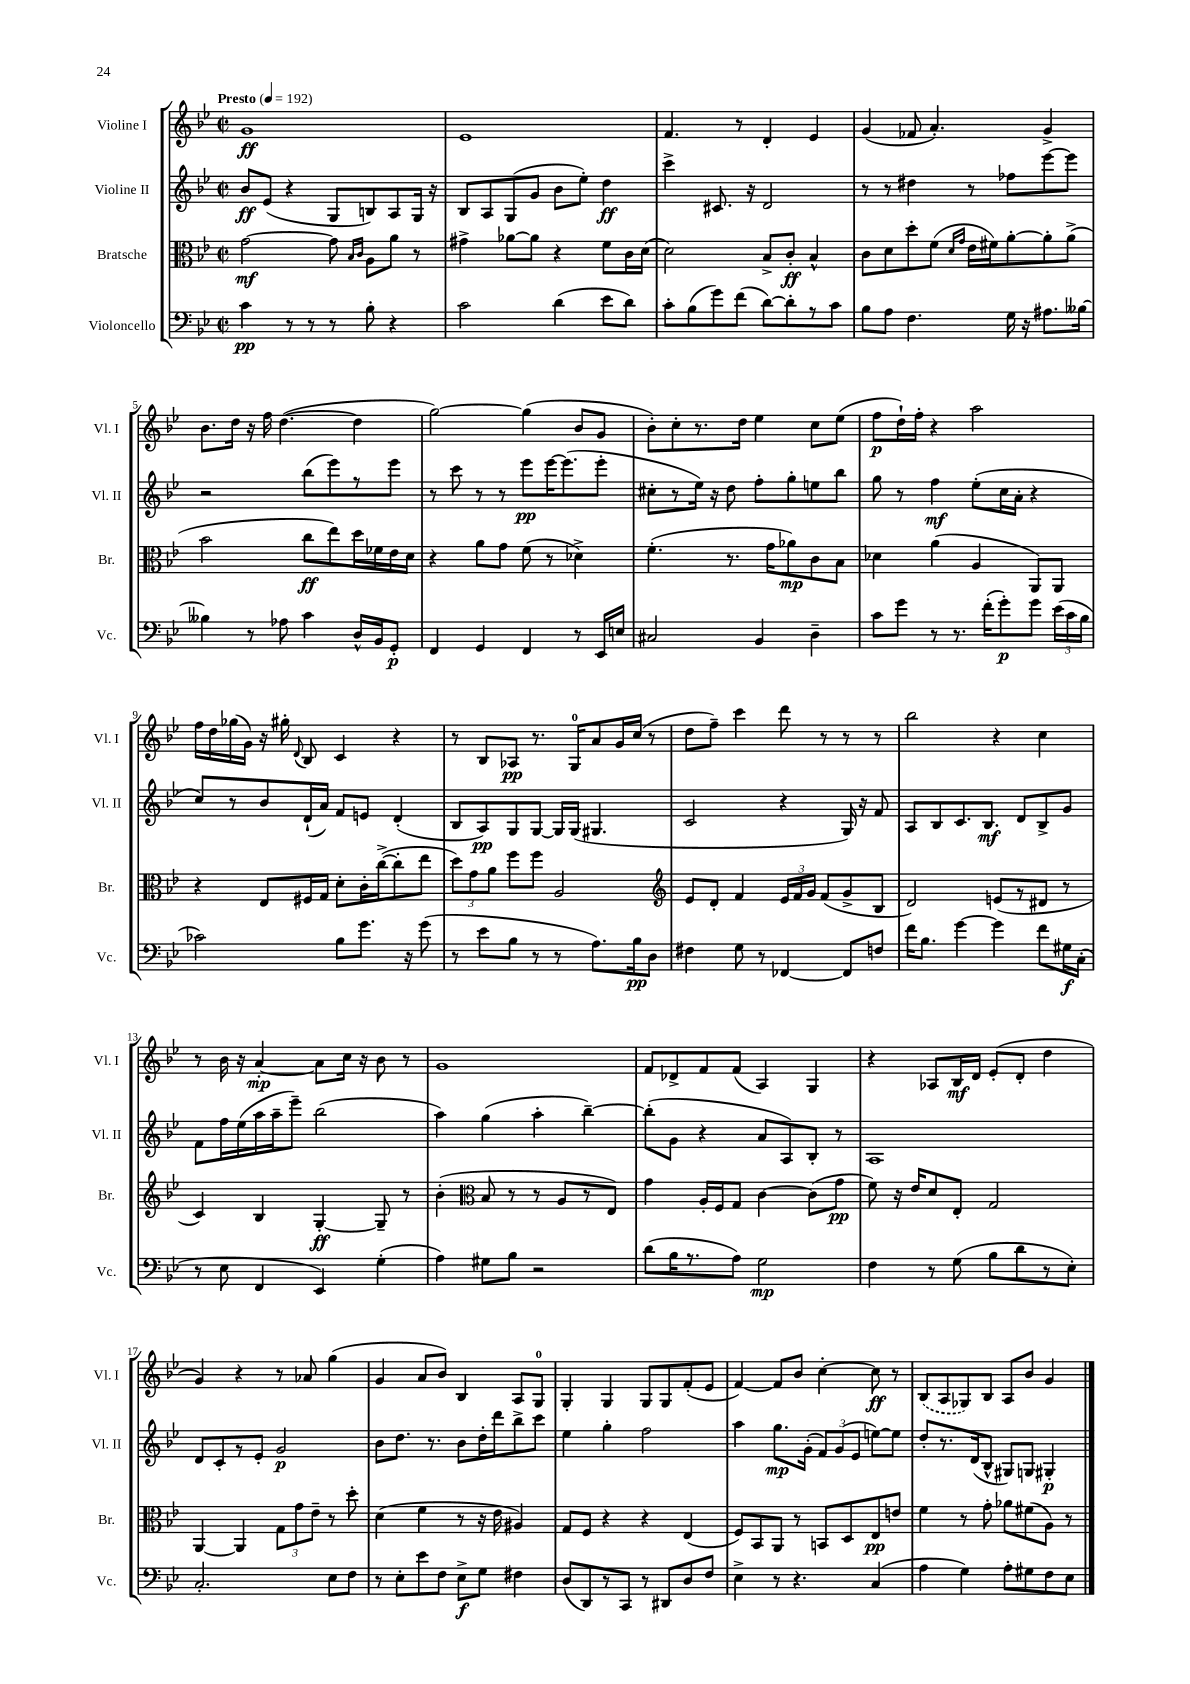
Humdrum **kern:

**kern	**kern	**kern	**kern
*staff4	*staff3	*staff2	*staff1
*clefF4	*clefC3	*clefG2	*clefG2
*k[b-e-]	*k[b-e-]	*k[b-e-]	*k[b-e-]
*M2/2	*M2/2	*M2/2	*M2/2
*met(c|)	*met(c|)	*met(c|)	*met(c|)
*MM192	*MM192	*MM192	*MM192
4c	[2g	8b-	1g
.	.	(8e-	.
8r	.	4r	.
8r	.	.	.
8r	8g]	8G	.
.	16qqB-	.	.
.	16qqc	.	.
8B-'	8A	8B)	.
4r	8a	8A	.
.	8r	16G	.
.	.	16r	.
=	=	=	=
2c	4g#^	8B-	1e-
.	.	8A	.
.	[8a-	(8G	.
.	8a-]	8g	.
(4d	4r	8b-	.
.	.	8ee-')	.
8e-	8f	4dd	.
8d)	16c	.	.
.	(16d	.	.
=	=	=	=
8c'	2d)	4ccc^	4.f
(8B-	.	.	.
8g)	.	8.c#	.
(8f	.	.	8r
.	.	16r	.
[8d)	8B-^	2d	4d'
8d']	8c'	.	.
8r	4B-^^	.	4e-
8c	.	.	.
=	=	=	=
8B-	8c	8r	(4g
8A	8d	8r	.
4.F	8dd'	4dd#	8f-
.	(8f	.	4.a')
.	16qqd	.	.
.	16qqg	.	.
.	16e-	8r	.
.	16f#)	.	.
16G	[8a'	8ff-	.
16r	.	.	.
8.A#	8a']	[8eee-	4g^
.	(8a^	8eee-]	.
[16B--	.	.	.
=	=	=	=
4B--]	2b-	2r	8.b-
.	.	.	16dd
8r	.	.	16r
.	.	.	16ff
8A-	.	.	([4.dd
4c	8cc	(8bb-	.
.	8ee-)	8eee-)	.
16D^^	16dd	8r	4dd]
16BB-	16f-	.	.
8GG'	16e-	8eee-	.
.	16d	.	.
=	=	=	=
4FF	4r	8r	[2gg)
.	.	8ccc	.
4GG	8a	8r	.
.	8g	8r	.
4FF	(8f	8eee-	(4gg]
.	8r	[16eee-	.
.	.	(8.eee-]	.
8r	4d-^)	.	8b-
16EE-	.	8eee-'	8g
16E	.	.	.
=	=	=	=
2C#	(4.f'	8cc#'	8b-')
.	.	8r	8cc'
.	.	16ee-)	8.r
.	.	16r	.
.	8.r	8dd	.
.	.	.	16dd
4BB-	.	8ff'	4ee-
.	16g	.	.
.	8a-)	8gg'	.
4D~	8c	8ee	8cc
.	8B-	8bb-	(8ee-
=	=	=	=
8c	4d-	8gg	8ff
8g	.	8r	16dd`)
.	.	.	16ff'
8r	(4a	4ff	4r
8.r	.	.	.
.	4A	(8ee-'	2aa
(16f'	.	.	.
8g')	.	16cc	.
.	.	16a'	.
8g	8AA)	4r	.
(24e-	8AA	.	.
24c	.	.	.
24B-	.	.	.
=	=	=	=
2c-)	4r	8cc)	16ff
.	.	.	16dd
.	.	8r	(16gg-
.	.	.	16g)
.	8E-	8b-	16r
.	.	.	16gg#'
.	.	.	8qqd
.	16F#	(16d`	8B-
.	16G	16a)	.
8B-	8d'	8f	4c
8.g	16c'	8e	.
.	([16cc^	.	.
.	8cc']	(4d'	4r
16r	.	.	.
(8g	8ee-	.	.
=	=	=	=
8r	12dd)	8B-	8r
.	12g	.	.
8e-	.	8A)	8B-
.	12a	.	.
8B-	8ff	8G	8A-
8r	8ff	[8G	8.r
8r	2A	16G]	.
.	.	(16G	16G
8.A)	.	4.G#	8a
.	.	.	16g
16B-	.	.	(16cc
8D	.	.	8r
=	=	=	=
*	*clefG2	*	*
4F#	8e-	2c	8dd
.	8d'	.	8ff~)
8G	4f	.	4ccc
8r	.	.	.
[4FF-	24e-	4r	8ddd
.	24f	.	.
.	24g	.	.
.	(8f	.	8r
8FF-]	8g^	16G)	8r
.	.	16r	.
8F	8B-	8f	8r
=	=	=	=
16f	2d)	8A	2bb-
8.B-	.	.	.
.	.	8B-	.
[4g	.	8.c	.
.	.	8.B-	.
4g]	(8e	.	4r
.	8r	8d	.
8f	8d#	8B-^	4cc
16G#	8r	8g	.
(16C'	.	.	.
=	=	=	=
8r	4c)	8f	8r
8E-	.	16ff	16b-
.	.	(16ee-	16r
4FF	4B-	16aa	[4a'
.	.	16aa~	.
.	.	8eee-~)	.
4EE-)	[4G'	(2bb-	8a]
.	.	.	16cc
.	.	.	16r
(4G'	8G~]	.	8b-
.	8r	.	8r
=	=	=	=
4A)	(4b-'	4aa)	1g
*	*clefC3	*	*
8G#	8B-	(4gg	.
8B-	8r	.	.
2r	8r	4aa'	.
.	8A	.	.
.	8r	[4bb-~)	.
.	8E-)	.	.
=	=	=	=
(8d	4g	(8bb-']	8f
16B-	.	8g	8d-^
8.r	.	.	.
.	16A'	4r	8f
.	16F	.	.
8A)	8G	.	(8f
2G	[4c	8a	4A)
.	.	8A)	.
.	(8c]	8B-'	4G
.	8g	8r	.
=	=	=	=
4F	8f)	1A	4r
.	16r	.	.
.	16e-	.	.
8r	8d	.	8A-
(8G	8E-'	.	16B-
.	.	.	16d
8B-	2G	.	(8e-'
8d	.	.	8d'
8r	.	.	4dd
8E-')	.	.	.
=	=	=	=
2.C'	[4AA	8d	4g)
.	.	8c'	.
.	4AA]	8r	4r
.	.	8e-'	.
.	12G	2g	8r
.	12g	.	.
.	.	.	8a-
.	12e-~	.	.
8E-	8r	.	(4gg
8F	8dd'	.	.
=	=	=	=
8r	(4d	8b-	4g
8E-'	.	8.dd	.
8e-	4f	.	8a
.	.	8.r	.
8F	.	.	8b-)
8E-^	8r	8b-	4B-
8G	16r	16dd'	.
.	16e-	16ddd	.
4F#	4A#)	8bb-^	8A
.	.	8ccc	8G
=	=	=	=
(8D	8G	4ee-	4G'
8DD)	8F	.	.
8r	4r	4gg'	4G
8CC	.	.	.
8r	4r	2ff	8G
8DD#	.	.	8G
8D	(4E-	.	(8f'
8F	.	.	8e-
=	=	=	=
4E-^	8F)	4aa	[4f)
.	8BB-	.	.
8r	8AA	8.gg	8f]
4.r	8r	.	8b-
.	.	(16g'	.
.	8BB	12f)	[4cc'
.	.	(12g	.
.	8D	.	.
.	.	12e-	.
(4C	8E-	[8ee)	8cc]
.	8e	8ee]	8r
=	=	=	=
4A	4f	8dd'	(8B-
.	.	8.r	8A
4G)	8r	.	8G-)
.	.	(16d	.
.	8g'	8B-^^	8B-
8A'	8a-	8G#)	8A
8G#	(8f#	8G	8b-
8F	8A)	4G#'	4g
8E-	8r	.	.
==	==	==	==
*-	*-	*-	*-
